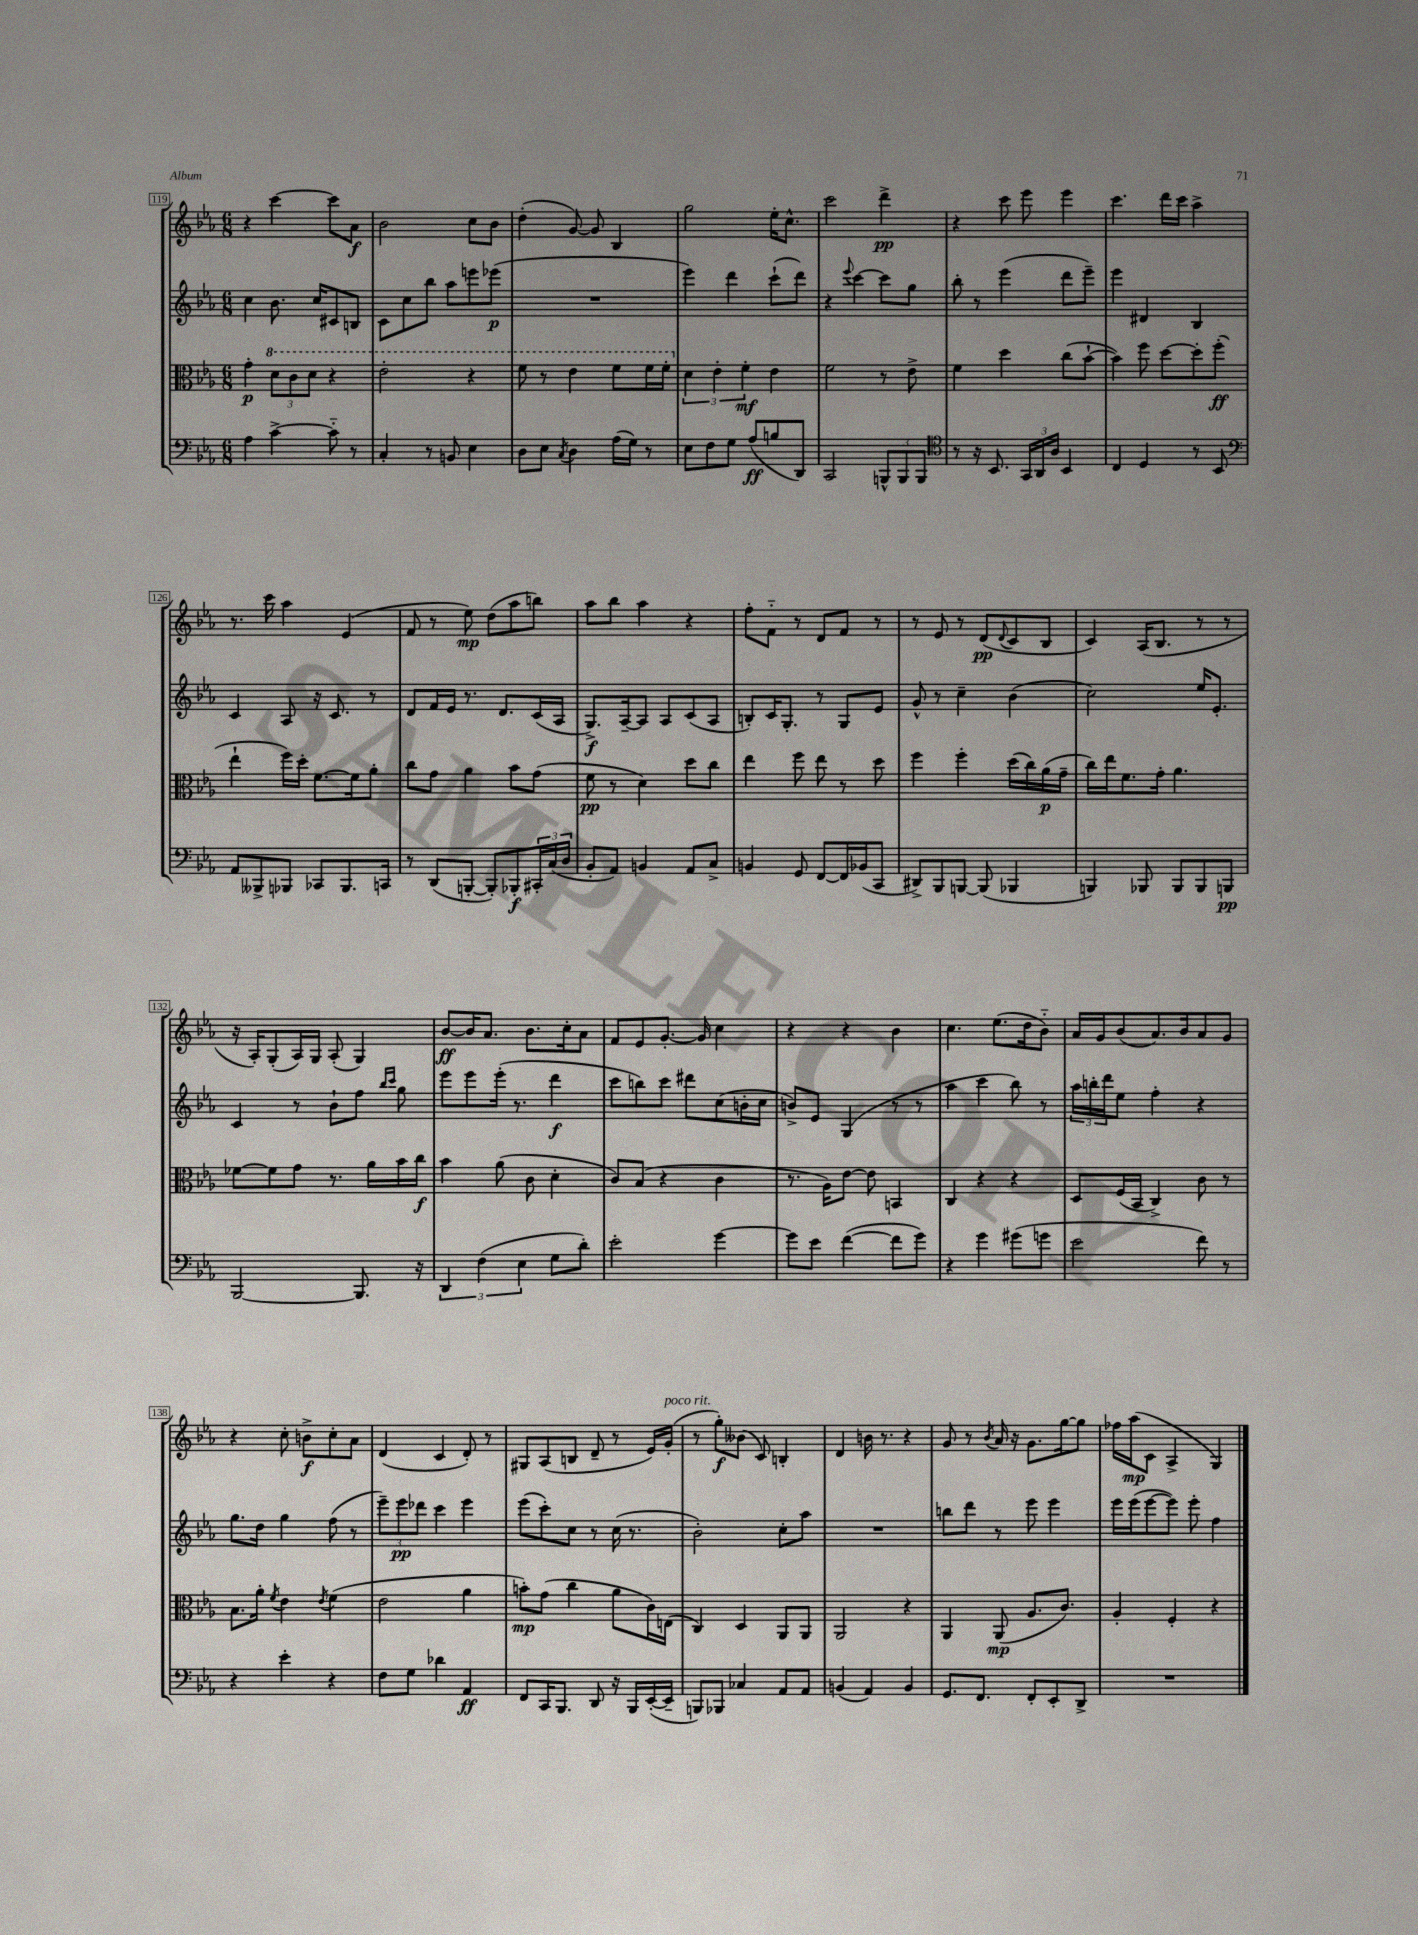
<<
\new StaffGroup <<
\new Staff = "s0" {
    \clef treble \key ees \major \numericTimeSignature \time 6/8
    r4 c'''4~ c'''8 aes'8\f |
    bes'2 c''8 bes'8 |
    d''4-.( g'8~) g'8 bes4 |
    g''2 ees''16-. c''8.-^ |
    c'''2 d'''4->\pp |
    r4 c'''8 ees'''8 ees'''4 |
    c'''4. d'''16 c'''16 aes''4-> |
    r8. c'''16 aes''4 ees'4( |
    f'8 r8 ees''8\mp) d''8( aes''8 b''8) |
    aes''8 bes''8 aes''4 r4 |
    f''8-. f'8-_ r8 d'8 f'8 r8 |
    r8 ees'8 r8 d'8\pp( \appoggiatura { d'8 } c'8 bes8 |
    c'4) aes16( bes8. r8 r8 |
    r16 aes16-.) g8-.( aes16) g16 aes8-.( g4) |
    bes'8~\ff bes'16 aes'8. bes'8. c''16-. aes'8 |
    f'8 ees'8 g'8.~-. g'16 c''4 |
    r4 r4 bes'4 |
    c''4. ees''8.( d''16 bes'8-_) |
    aes'16 g'16 bes'8( aes'8.) bes'16 aes'8 g'8 |
    r4 c''8-. b'8->\f c''8-. aes'8 |
    d'4( c'4 d'8-.) r8 |
    gis8 aes8( b8 d'8-- r8 ees'16) g'16-.^\markup { \italic "poco rit." }( |
    r8 g''8-.\f) beses'8( c'8) b4-. |
    d'4 b'16 r8. r4 |
    g'8 r8 \acciaccatura { bes'8 } aes'16 r16 g'8. g''16~ g''8 |
    fes''16 aes''16\mp( c'8 aes4-> g4) \bar "|." |
}
\new Staff = "s1" {
    \clef treble \key ees \major \numericTimeSignature \time 6/8
    c''4 bes'8. c''16 cis'8 b8 |
    c'8 c''8 bes''8 aes''8 e'''8 ees'''8\p( |
    R2. |
    ees'''4) d'''4 c'''8-!( d'''8) |
    r4 \appoggiatura { ees'''8 } c'''4~ c'''8 g''8 |
    bes''8-. r8 ees'''4( d'''8 ees'''8--) |
    ees'''4 dis'4 bes4 |
    c'4 aes8 r16 c'8. r8 |
    d'8 f'16 ees'16 r8. d'8. c'16( aes16 |
    g8.->\f) aes16~-- aes8 aes8 c'8( aes8 |
    b8-.) c'16 g8.-. r8 g8 ees'8 |
    g'8-^ r8 c''4-- bes'4( |
    c''2) ees''16 ees'8.-. |
    c'4 r8 bes'8-! f''8 \grace { bes''16 c'''16 } g''8 |
    ees'''8 ees'''8 ees'''16-.( r8. d'''4\f |
    c'''8 b''8) c'''8 dis'''8 c''8( b'16-. c''16 |
    b'8->) ees'8 g4( r8 r8 |
    aes''4 c'''4 bes''8) r8 |
    \tuplet 3/2 { aes''16 b''16-. d'''16 } ees''8 f''4-. r4 |
    g''8. d''16 g''4 f''8( r8 |
    \tuplet 3/2 { ees'''8--) ees'''8\pp des'''8 } c'''4 ees'''4 |
    ees'''8( c'''8-.) c''8 r8 c''16( r8. |
    bes'2-.) c''8-. aes''8 |
    R2. |
    b''8 d'''8 r8 ees'''8 ees'''4 |
    ees'''16 ees'''16( ees'''8~ ees'''8) ees'''8-. f''4 \bar "|." |
}
\new Staff = "s2" {
    \clef alto \key ees \major \numericTimeSignature \time 6/8
    g'4-.\p \tuplet 3/2 { \ottava #1 d''8 c''8 d''8 } r4 |
    ees''2-. r4 |
    f''8 r8 ees''4 f''8 f''16 f''16-. \ottava #0 |
    \tuplet 3/2 { d'4 ees'4-. f'4-.\mf } ees'4 |
    f'2 r8 ees'8-> |
    f'4 d''4 c''8( bes'8~-! |
    bes'4) f''8 d''8~ d''8-. f''8-.\ff( |
    ees''4-! f''16) d''16-. f'8.~ f'16 aes'8-. |
    c''8 g'8 aes'4 bes'8 g'8( |
    f'8\pp r8 d'4) d''8 c''8 |
    ees''4 f''8 ees''8 r8 d''8 |
    f''4 f''4-. d''16( c''16) aes'16\p( g'16-- |
    c''16) ees''16 f'8. g'16-. aes'4. |
    fes'8~ fes'8 g'8 r8. aes'16 bes'16 c''16\f |
    bes'4 aes'8( c'8 d'4-. |
    c'8) bes8( r4 c'4 |
    r8. aes16) ees'8~ ees'8 b,4 |
    c4 r4 r4 |
    d8 f16( bes,16 c4->) c'8 r8 |
    bes8. aes'16-. \acciaccatura { f'8 } ees'4 \acciaccatura { ees'8 } f'4( |
    ees'2 aes'4 |
    b'8-.\mp) g'8( c''4 aes'8 c'16) e16( |
    c4) d4 aes,8 aes,8 |
    aes,2 r4 |
    aes,4 aes,8\mp( aes8. c'8.) |
    aes4-. f4-. r4 \bar "|." |
}
\new Staff = "s3" {
    \clef bass \key ees \major \numericTimeSignature \time 6/8
    aes4 c'4~-> c'8-_ r8 |
    c4-. r8 b,8 ees4 |
    d8 ees8 \acciaccatura { c8 } d4 aes16( g16) r8 |
    ees8 f8 g8 aes8\ff( b8 d,8) |
    c,2 \tuplet 3/2 { b,,8-^ b,,8 b,,8 } |
    \clef tenor r8 r16 bes,8. \tuplet 3/2 { g,16 aes,16 aes16 } bes,4 |
    c4 d4 r8 bes,8 |
    \clef bass aes,8 beses,,8-> bes,,8 ces,8 bes,,8. c,16 |
    r8 d,8( b,,8~-. b,,8-.) bes,,8-.\f \tuplet 3/2 { cis,16-. c16( d16 } |
    bes,8-. aes,8) b,4 aes,8 c8-> |
    b,4 g,8 f,8~ f,16 bes,16( c,8 |
    dis,8->) bes,,8 b,,8~ b,,8( bes,,4 |
    b,,4) bes,,8 bes,,8 bes,,8 b,,8\pp |
    bes,,2~ bes,,8. r16 |
    \tuplet 3/2 { d,4 f4( ees4 } g8 d'8-.) |
    ees'2-. g'4~ |
    g'8 ees'8 f'4~( f'8 g'8) |
    r4 g'4 gis'8( g'8 |
    ees'2 f'8) r8 |
    r4 ees'4-. r4 |
    f8 g8 des'4 aes,4\ff |
    f,8 c,16 bes,,8. d,8 r16 bes,,16 ees,16~-.( ees,16-- |
    b,,8) bes,,8 ces4 aes,8 aes,8 |
    b,4( aes,4) b,4 |
    g,8. f,8. f,8-. ees,8-. d,8-> |
    R2. \bar "|." |
}
>>
>>
\layout { \context { \Score currentBarNumber = #119 \override BarNumber.stencil = #(make-stencil-boxer 0.1 0.3 ly:text-interface::print) } }
